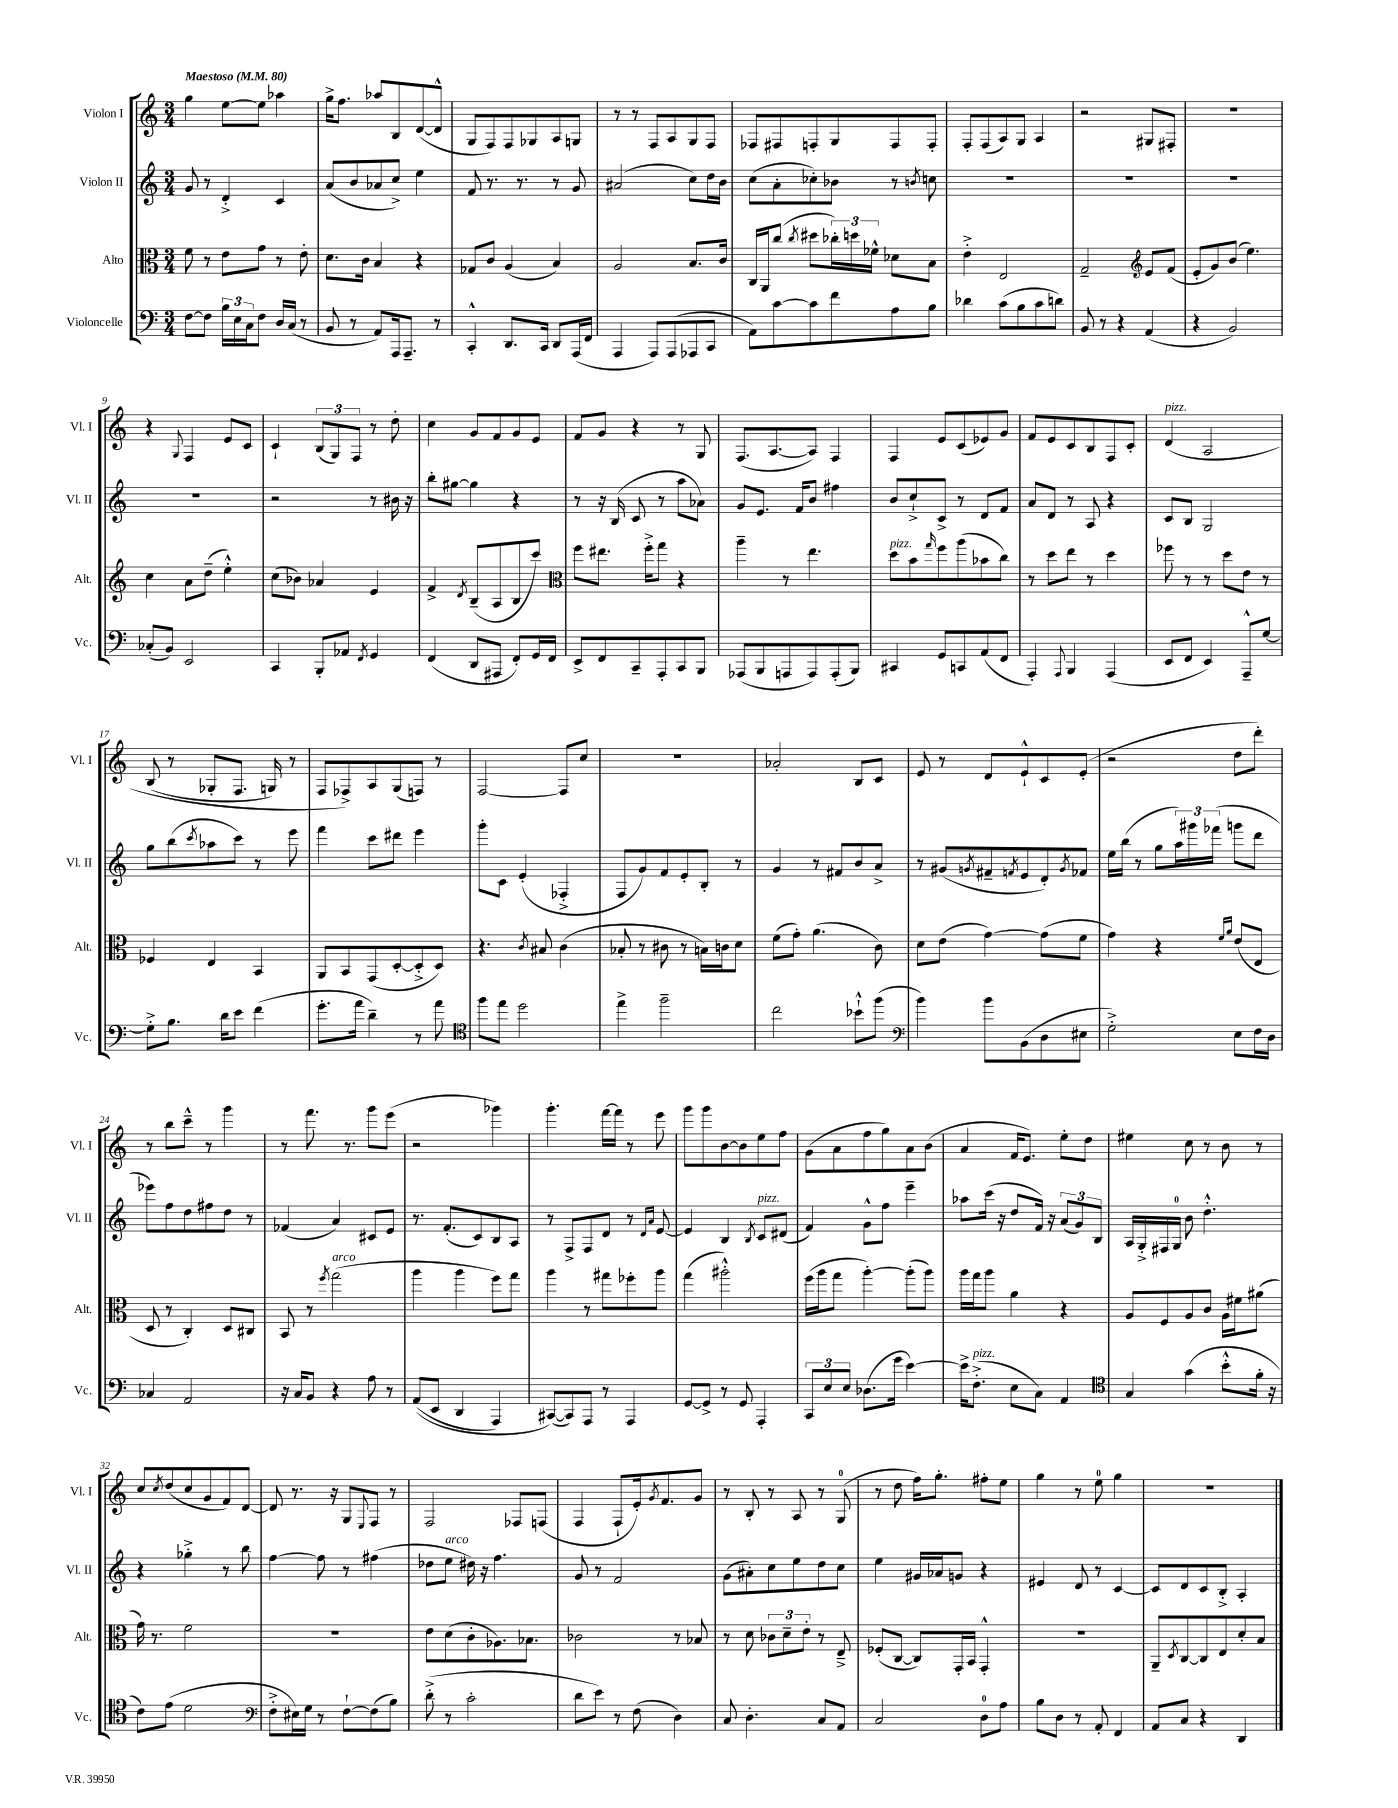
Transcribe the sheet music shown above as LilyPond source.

<<
\new StaffGroup <<
\new Staff = "s0" \with { instrumentName = "Violon I" shortInstrumentName = "Vl. I" } {
    \clef treble \key c \major \numericTimeSignature \time 3/4 \tempo "Maestoso" 4 = 80
    g''4 e''8~ e''8 aes''4 |
    g''16-> f''8. aes''8 b8 d'8~( d'8-^ |
    g8 f8) f8 ges8 a8 g8 |
    r8 r8 f8 a8 g8 f8 |
    fes8 fis8 f8-. g8 f8 f8-. |
    f8-. f8( a8) g8 a4 |
    r2 gis8 fis8-. |
    R2. |
    r4 \appoggiatura { g8 } f4 e'8 c'8 |
    c'4-! \tuplet 3/2 { b8( g8) f8 } r8 d''8-. |
    c''4 g'8 f'8 g'8 e'8 |
    f'8 g'8 r4 r8 g8 |
    f8.( a8.~ a8) f4 |
    f4 e'8 c'8( ees'8) g'8 |
    f'8 e'8 c'8 b8 f8 c'8-. |
    d'4^\markup { \italic "pizz." }\( a2 |
    b8( r8 ges8-. f8. g16) r8 |
    f8 fes8->\) a8 g8( f8) r8 |
    f2~ f8 c''8 |
    R2. |
    aes'2-. b8 c'8 |
    e'8 r8 d'8 e'8-!-^ c'8 e'8-.( |
    r2 d''8 d'''8-.) |
    r8 b''8 c'''8---^ r8 g'''4 |
    r8 f'''8. r8. g'''8 e'''8( |
    r2 ges'''4) |
    g'''4.-. f'''16~ f'''16 r8 e'''8 |
    g'''8 g'''8 b'8~ b'8 e''8 f''8 |
    g'8( a'8 f''8 g''8) a'8 b'8( |
    a'4 f'16 e'8.) e''8-. d''8 |
    eis''4 c''8 r8 b'8 r8 |
    c''8 \acciaccatura { c''8 } d''8( c''8 g'8 f'8) d'8~ |
    d'8 r8. r16 g8 \appoggiatura { e8 } f8 r8 |
    f2 fes8 f8( |
    f4 f8-! e'16-.) \acciaccatura { g'8 } f'8. g'8 |
    r8 b8-. r8 a8 r8 g8-0( |
    r8 d''8 f''16) g''8.-. fis''8-. e''8 |
    g''4 r8 e''8-0 g''4 |
    R2. \bar "|." |
}
\new Staff = "s1" \with { instrumentName = "Violon II" shortInstrumentName = "Vl. II" } {
    \clef treble \key c \major \numericTimeSignature \time 3/4
    g'8 r8 d'4-.-> c'4 |
    a'8( b'8 aes'8 c''8->) e''4 |
    f'8 r8. r8. r8 g'8 |
    ais'2( c''8) d''16 b'16 |
    c''8( a'8-. ces''8-.) bes'8 r8 \acciaccatura { b'8 } c''8 |
    R2. |
    R2. |
    R2. |
    R2. |
    r2 r8 bis'16 r16 |
    b''8-. gis''8~ gis''4 r4 |
    r8 r16 b16( c'8 r8 a''8 aes'8) |
    g'8 e'8. f'16 b'8 fis''4 |
    b'8 c''8-!-> c'8-> r8 d'8 f'8 |
    a'8 d'8 r8 a8 r4 |
    c'8 b8 g2 |
    g''8 b''8( \acciaccatura { c'''8 } aes''8 c'''8) r8 e'''8 |
    f'''4 c'''8 dis'''8 e'''4 |
    g'''8-. c'8 e'4-.( fes4-.-> |
    f8 g'8) f'8 e'8-. b8-. r8 |
    g'4 r8 fis'8 b'8 a'8-> |
    r8 gis'8( \acciaccatura { g'8 } fis'8-- \acciaccatura { f'8 } e'8 d'8-.) \acciaccatura { g'8 } fes'8 |
    e''16 b''16( r8 g''8 \tuplet 3/2 { a''16) gis'''16 fes'''16( } g'''8 d'''8 |
    ees'''8) f''8 d''8 fis''8 d''8 r8 |
    fes'4( a'4) cis'8 e'8 |
    r8. f'8.-.( c'8) b8 a8 |
    r8 f8-> f8 d'8 r8 \grace { d'16 a'16 } e'8~ |
    e'4 b4 \acciaccatura { b8 } c'8^\markup { \italic "pizz." } dis'8( |
    f'4) g'8-^ f''8 e'''4-- |
    aes''8 c'''16( r16 d''8 f'16) r16 \tuplet 3/2 { a'8( g'8) b8 } |
    a16 g16-.-> fis16 g16-0 b'8 d''4.-.-^ |
    r4 ges''4-.-> r8 b''8 |
    f''4~ f''8 r8 fis''4( |
    des''8 e''8^\markup { \italic "arco" } dis''16) r16 f''4. |
    g'8 r8 f'2 |
    g'8( ais'8-.) c''8 e''8 d''8 c''8 |
    e''4 gis'16 aes'16 g'8 r4 |
    eis'4 d'8 r8 c'4~ |
    c'8 d'8 c'8 b8-.-> a4-. \bar "|." |
}
\new Staff = "s2" \with { instrumentName = "Alto" shortInstrumentName = "Alt." } {
    \clef alto \key c \major \numericTimeSignature \time 3/4
    f'8 r8 e'8 g'8 r8 e'8-. |
    d'8. c'16 b4 r4 |
    ges8 c'8 a4( b4) |
    a2 b8. c'16 |
    c16 a,16 c''8( \acciaccatura { c''8 } dis''8 \tuplet 3/2 { ces''16-.) d''16 fes'16-^ } des'8 b8 |
    e'4-.-> e2 |
    g2-- \clef treble e'8 f'8( |
    e'8-. g'8) b'8( e''4.) |
    c''4 a'8 d''8--( e''4-.-^) |
    c''8( bes'8) aes'4 e'4 |
    f'4-> \acciaccatura { d'8 } b8--( a8 b8 c'''8) |
    \clef alto f''8 eis''8. f''16-.-> g''8 r4 |
    a''4-- r8 e''4. |
    d''8^\markup { \italic "pizz." } b'8 \grace { g''16 } f''8 a''8( bes'8 c''8) |
    r8 d''8 e''8 r8 d''4 |
    fes''8 r8 r8 d''8 e'8 r8 |
    fes4 e4 b,4 |
    a,8 b,8 g,8( d8~-. d8-.-> d8) |
    r4. \acciaccatura { c'8 } bis8 c'4( |
    bes8-. r8 cis'8 r8 b16) c'16 d'8 |
    f'8( g'8-.) a'4.( c'8) |
    d'8 e'8( g'4~) g'8( f'8 |
    g'4) r4 \grace { f'16 a'16 } e'8( e8 |
    d8 r8 c4-.) d8 cis8 |
    b,8 r8 \acciaccatura { f''8 } g''2^\markup { \italic "arco" }( |
    a''4 a''4 f''8) g''8 |
    a''4 r8 gis''8 fes''8-. a''8 |
    g''4( ais''2-.-^) |
    f''16( a''16 g''8 a''4~-.) a''8-.( a''8) |
    a''16 g''16 a''8 a'4 r4 |
    a8 f8 a8 c'8 a16 fis'16 ais'8( |
    g'16) r8. f'2 |
    R2. |
    e'8 d'8( c'8-. aes8.) bes8. |
    ces'2 r8 bes8 |
    r8 d'8 \tuplet 3/2 { ces'8 d'8-- e'8-. } r8 e8---> |
    fes8-.( c8~ c8) g,16-. b,16 g,4-.-^ |
    R2. |
    a,8-- \acciaccatura { d8 } c8~ c8 e8 d'8-. b8 \bar "|." |
}
\new Staff = "s3" \with { instrumentName = "Violoncelle" shortInstrumentName = "Vc." } {
    \clef bass \key c \major \numericTimeSignature \time 3/4
    f8~ f8 \tuplet 3/2 { b16 e16 c16 } f8 d16 c16( r8 |
    b,8 r8 a,8) a,,16 a,,8.-- r8 |
    c,4-.-^ d,8. c,16 d,8 a,,16( f,16 |
    a,,4 a,,8) a,,8( aes,,8 c,8 |
    a,8) c'8~ c'8 f'8 a8 b8 |
    des'4 c'8( b8 c'8 d'8) |
    b,8 r8 r4 a,4( |
    r4 b,2) |
    ces8-.( b,8) e,2 |
    c,4 b,,8-. aes,8 \acciaccatura { f,8 } g,4 |
    f,4( d,8 ais,,8 f,8-.) g,16 f,16 |
    e,8-> f,8 c,8-- a,,8-. c,8 b,,8 |
    aes,,8( b,,8 a,,8 a,,8) a,,8-.( b,,8) |
    cis,4 g,8 c,8 a,8( f,8 |
    a,,4-.) \appoggiatura { a,,8 } b,,4 a,,4( |
    e,8 f,8 e,4) a,,8---^ g8~ |
    g8-.-> b8. d'16 e'8 f'4( |
    g'8.-. a'16 d'4--) r8 a'8 |
    \clef tenor f''8 e''8 d''2 |
    e''4-> f''2-- |
    c''2 bes'8-!-^ f''8( |
    \clef bass b'4) b'8 b,8( d8 eis8 |
    g2-.->) e8 f16 d16 |
    ces4 a,2 |
    r16 c16 b,8 r4 a8 r8 |
    a,8(\( e,8 d,4 a,,4) |
    cis,8~(\) cis,8) a,,8 r8 a,,4 |
    g,8~ g,8-> r8 g,8 a,,4-. |
    \tuplet 3/2 { c,8 e8 e8 } des8.( g'16 e'4~) |
    e'16-> f8.-.->^\markup { \italic "pizz." }( e8 c8) a,4 |
    \clef tenor g4 g'4( b'8-.-^ f'16-. r16 |
    c'8) e'8( d'2 |
    \clef bass f8-.-> eis16) g16 r8 f8~-! f8( b8) |
    d'8-.->( r8 c'2-. |
    d'8 e'8) r8 f8( d4) |
    c8 d4.-. c8 a,8 |
    c2 d8-0 a8 |
    b8 d8 r8 a,8-. f,4 |
    a,8 c8 r4 d,4 \bar "|." |
}
>>
>>
